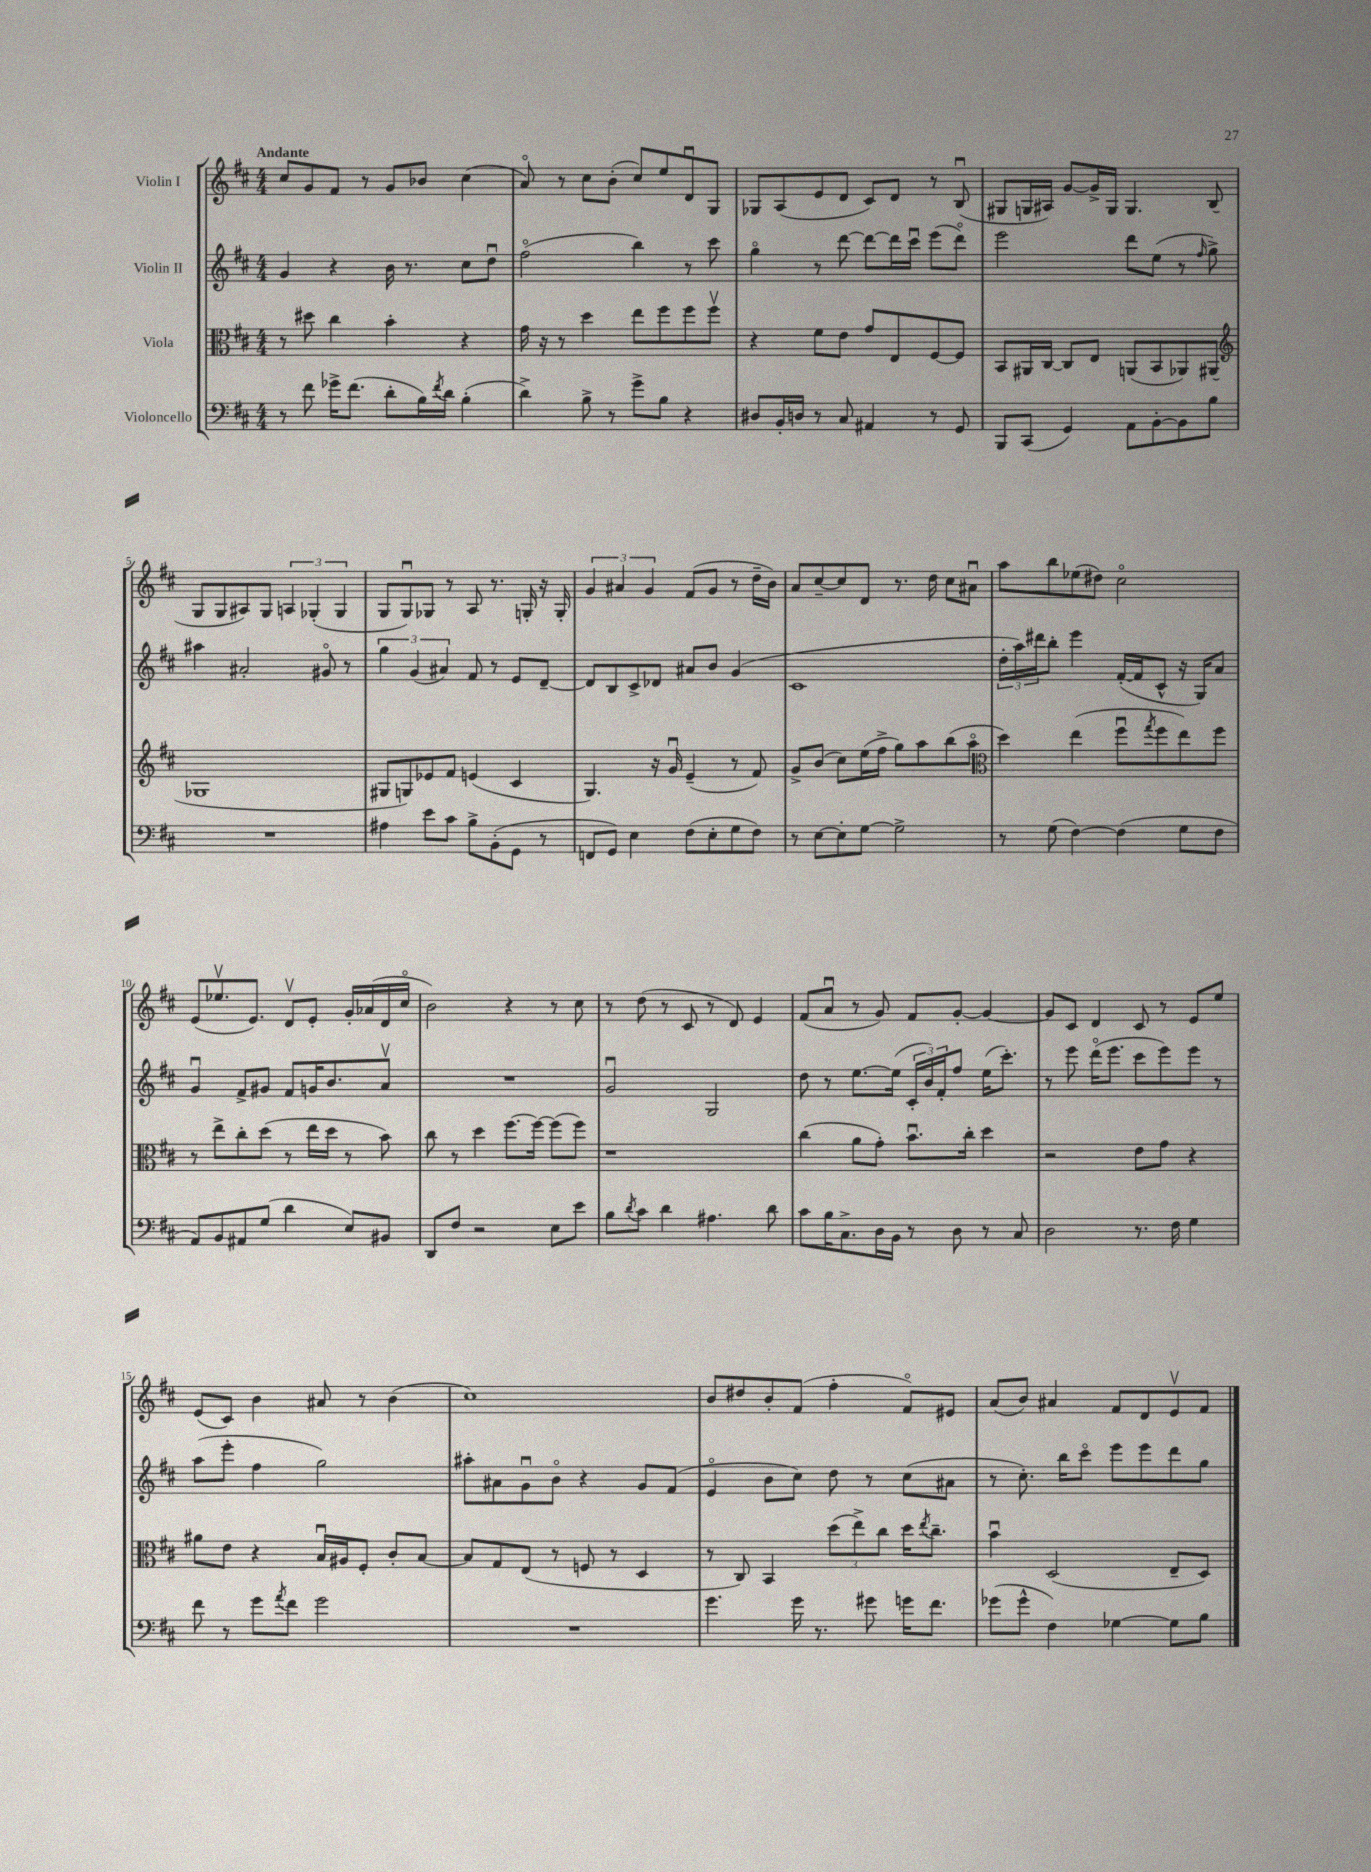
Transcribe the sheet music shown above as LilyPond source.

<<
\new StaffGroup <<
\new Staff = "s0" \with { instrumentName = "Violin I" } {
    \clef treble \key d \major \numericTimeSignature \time 4/4 \tempo "Andante"
    cis''8 g'8 fis'8 r8 g'8 bes'8 cis''4( |
    a'8\flageolet) r8 cis''8 b'8-.( cis''8) e''8 d'8\downbow g8 |
    ges8 a8( e'8 d'8 cis'8) d'8 r8 b8\downbow( |
    gis8 g16 ais16) g'8~ g'16-> g16 g4. b8( |
    g8 g8 ais8) g8 \tuplet 3/2 { a4 ges4-.( ges4 } |
    g8 g8\downbow) ges8 r8 a8 r8. g16-. r16 g16-. |
    \tuplet 3/2 { g'4 ais'4 g'4 } fis'8( g'8 r8 d''16-- b'16) |
    a'8 cis''8~-- cis''8 d'8 r8. d''16 cis''8 ais'8\downbow |
    a''8 b''8 ees''8( dis''8) cis''2\flageolet |
    e'8( ees''8.\upbow e'8.) d'8\upbow e'8-. g'16-. aes'16( d'16 cis''16\flageolet |
    b'2) r4 r8 cis''8 |
    r8 d''8( r8 cis'8 r8 d'8) e'4 |
    fis'8( a'8\downbow r8 g'8) fis'8 g'8~-. g'4~ |
    g'8 cis'8 d'4 cis'8 r8 e'8 e''8 |
    e'8( cis'8) b'4 ais'8 r8 b'4( |
    cis''1) |
    b'8 dis''8 b'8-. fis'8( fis''4-. fis'8\flageolet) eis'8 |
    a'8( b'8) ais'4 fis'8 d'8 e'8\upbow fis'8 \bar "|." |
}
\new Staff = "s1" \with { instrumentName = "Violin II" } {
    \clef treble \key d \major \numericTimeSignature \time 4/4
    g'4 r4 b'16 r8. cis''8 d''8\downbow |
    fis''2\flageolet( b''4) r8 cis'''8 |
    g''4\flageolet r8 d'''8~ d'''8~ d'''16 cis'''16\downbow e'''8( d'''8\flageolet) |
    e'''2 d'''8 e''8( r8 \grace { fis''16 } g''8->) |
    ais''4 ais'2-. gis'8\flageolet r8 |
    \tuplet 3/2 { g''4 g'4( ais'4) } fis'8 r8 e'8 d'8~-- |
    d'8 b8 cis'8-> des'8 ais'8 b'8 g'4( |
    cis'1 |
    \tuplet 3/2 { d''16-. a''16) dis'''16 } b''8-. e'''4 fis'16~-.( fis'16 cis'8-^ r16 g16) a'8 |
    g'4\downbow fis'8-> gis'8 fis'8 g'16 b'8. a'8\upbow |
    R1 |
    g'2\downbow g2 |
    d''8 r8 e''8.~ e''16( \tuplet 3/2 { cis'16-. b'16) fis'16-. } fis''8 e''16( cis'''8.-.) |
    r8 e'''8 d'''16\flageolet( e'''8. cis'''8 e'''8) e'''8 r8 |
    a''8( e'''8-. fis''4 g''2) |
    ais''8-. ais'8 g'8\downbow b'8\flageolet r4 g'8 fis'8( |
    e'4\flageolet b'8 cis''8) d''8 r8 cis''8( ais'8 |
    r8 cis''8.-.) b''16 cis'''8\flageolet e'''8 e'''8 d'''8 g''8 \bar "|." |
}
\new Staff = "s2" \with { instrumentName = "Viola" } {
    \clef alto \key d \major \numericTimeSignature \time 4/4
    r8 dis''8 cis''4 b'4-. r4 |
    g'16 r16 r8 d''4 e''8 fis''8 fis''8 fis''8\upbow |
    r4 fis'8 e'8 g'8 e8 fis8~ fis8 |
    b,8 ais,16 cis16~ cis8 e8 a,8( b,8 aes,8) ais,8( |
    \clef treble ges1 |
    gis8 g8) ees'8 fis'8 e'4( cis'4 |
    g4.) r16 g'16\downbow e'4--( r8 fis'8) |
    g'8-> b'8( cis''8) e''16( fis''16-> g''8) a''8 b''8( a''8\flageolet |
    \clef alto d''4) e''4( fis''8\downbow \acciaccatura { g''8 } fis''8 e''8) fis''8 |
    r8 e''8-> cis''8-. d''8( r8 e''16 d''16 r8 b'8) |
    cis''8 r8 d''4 fis''8.~ fis''16~ fis''8( fis''8) |
    r1 |
    cis''4( a'8 g'8-.) b'8.\downbow cis''16-. d''4 |
    r2 e'8 g'8 r4 |
    ais'8 e'8 r4 b16\downbow ais16 fis8-. cis'8-. b8~ |
    b8 g8 e8( r8 f8 r8 d4 |
    r8 cis8) b,4 \tuplet 3/2 { d''8( e''8->) cis''8 } d''16 \acciaccatura { e''8 } cis''8.-- |
    b'4\downbow d2( e8-- d8) \bar "|." |
}
\new Staff = "s3" \with { instrumentName = "Violoncello" } {
    \clef bass \key d \major \numericTimeSignature \time 4/4
    r8 fis'8 ges'16-> fis'8.( d'8-. b16) \acciaccatura { fis'8 } d'16 b4-.( |
    d'4->) b8-> r8 g'8-> b8 r4 |
    dis8 b,16-. d16 r8 cis8 ais,4 r8 g,8 |
    b,,8 cis,8( g,4) a,8 b,8~-. b,8 b8 |
    R1 |
    ais4 e'8 cis'8 b8-> b,8-.( g,8 r8 |
    f,8 g,8) e4 fis8( e8-. g8 fis8) |
    r8 e8~ e8-. g8~ g2-> |
    r8 g8( fis4~) fis4( g8 fis8 |
    a,8) b,8 ais,8 g8( d'4 e8) bis,8 |
    d,8 fis8 r2 e8 e'8 |
    b8 \acciaccatura { d'8 } cis'8 d'4 ais4. d'8 |
    cis'8 b16 cis8.-> d16 b,16 r8 d8 r8 cis8 |
    d2 r8. fis16 g4 |
    fis'8 r8 g'8 \acciaccatura { a'8 } fis'8 g'2 |
    R1 |
    g'4. g'16 r8. gis'8 g'16 fis'8. |
    ges'8( ges'8-^ fis4) ges4~ ges8 b8 \bar "|." |
}
>>
>>
